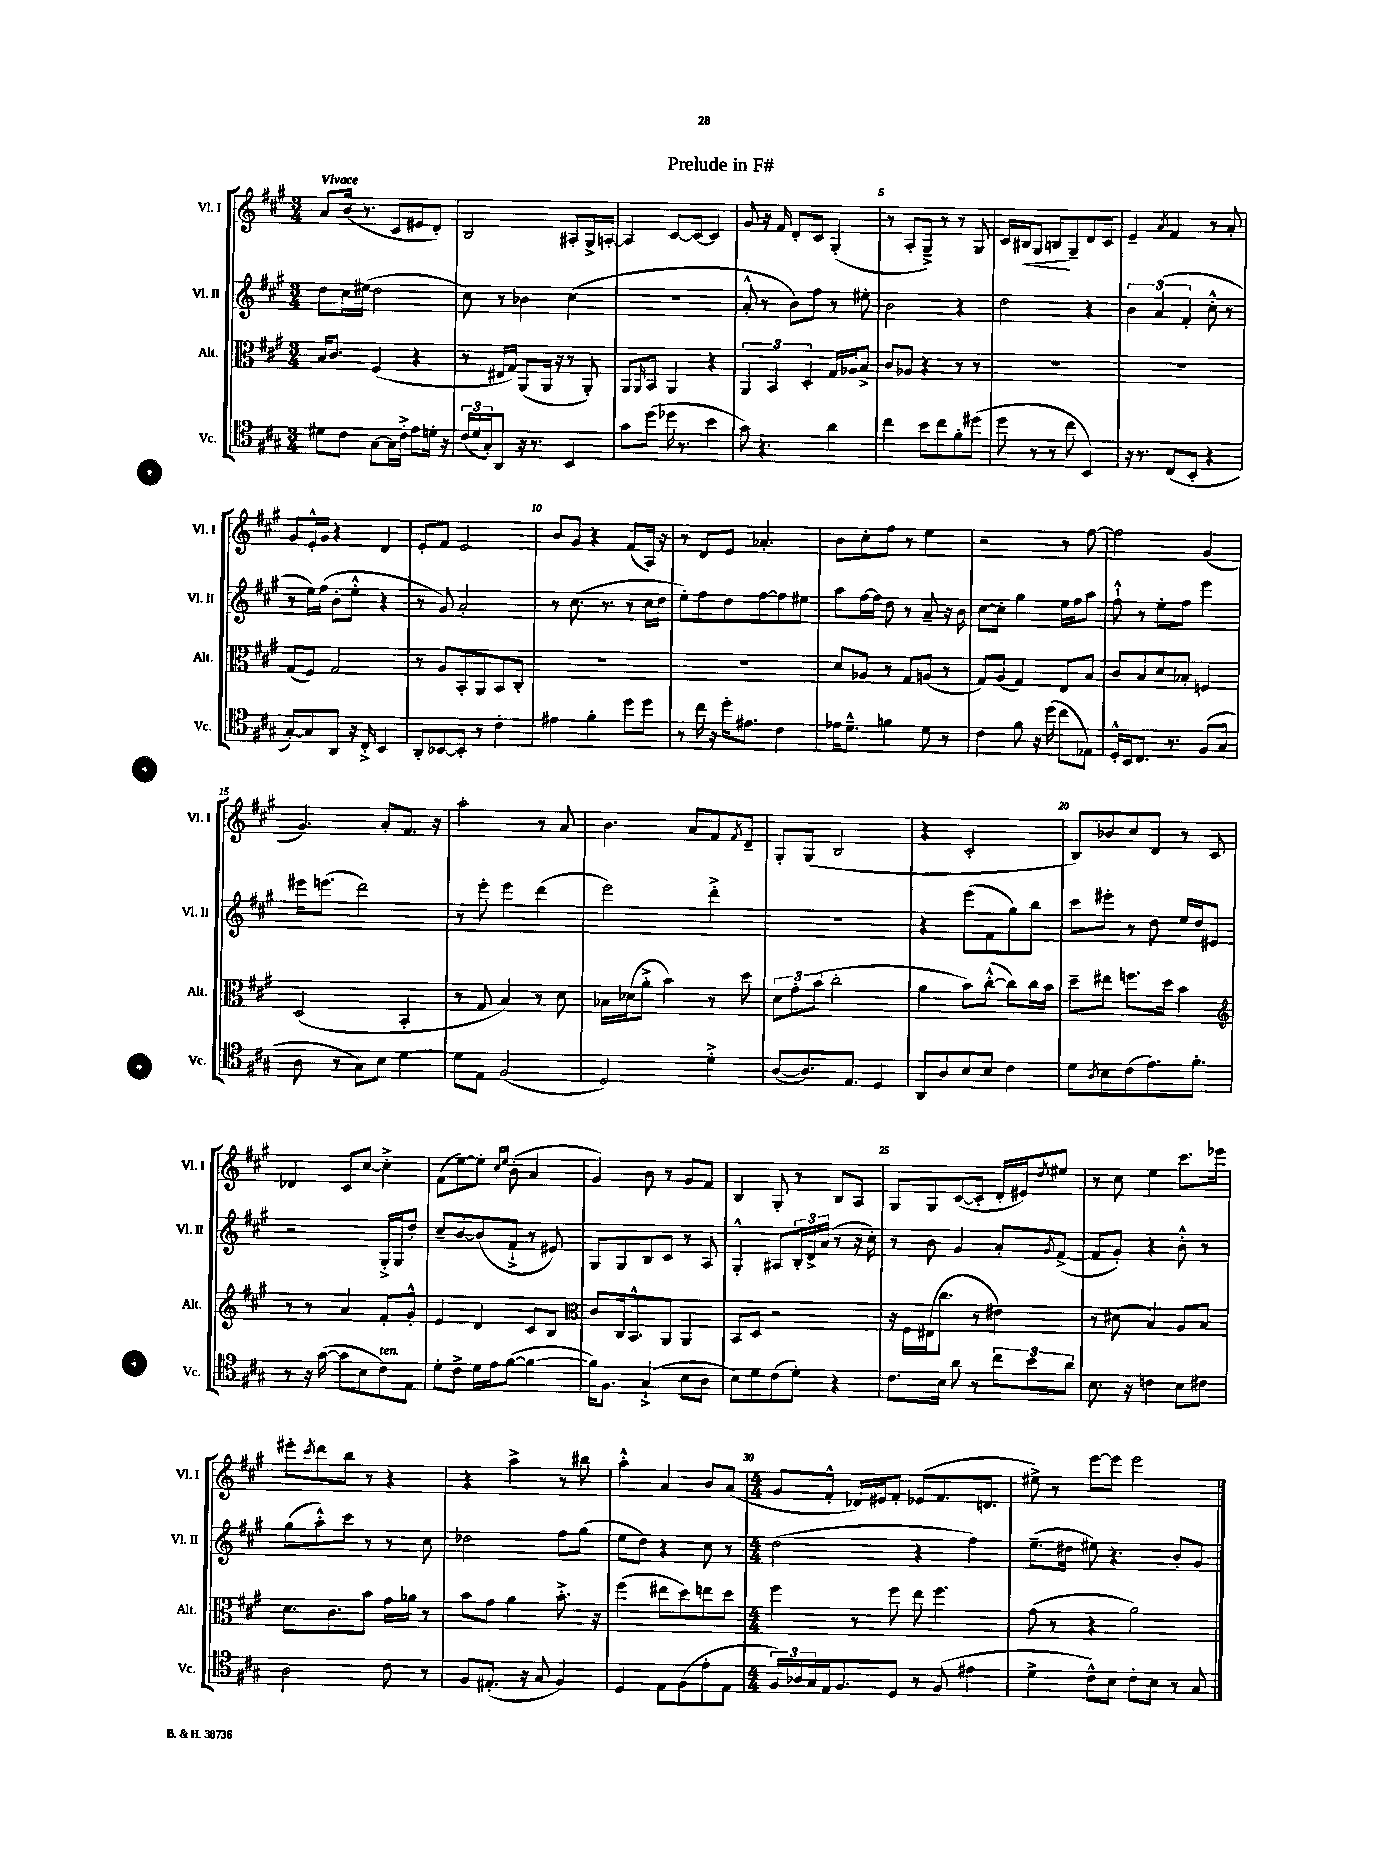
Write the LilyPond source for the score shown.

\header { title = "Prelude in F#" }
<<
\new StaffGroup <<
\new Staff = "s0" \with { instrumentName = "Vl. I" shortInstrumentName = "Vl. I" } {
    \clef treble \key a \major \numericTimeSignature \time 3/4 \tempo "Vivace"
    a'8 b'16( r8. cis'8 eis'8 d'8-.) |
    b2 ais8-. gis16-> a16~-. |
    a4 cis'8~ cis'8~ cis'4 |
    gis'8 r16 fis'16 d'8-. cis'8 gis4-.( |
    r8 a8-. gis8--->) r8 r8 gis8 |
    cis'16 bis16\< gis8 b8\! gis8-- d'8 cis'8 |
    e'4-- \acciaccatura { a'8 } fis'4 r8 a'8-. |
    gis'8 e'16-.-^ gis'16 r4 d'4 |
    e'8-. fis'8 e'2 |
    b'8 gis'8 r4 fis'8( a16) r16 |
    r8 d'8 e'8 aes'4.-. |
    b'8 cis''8-. fis''8 r8 e''4 |
    r2 r8 fis''8~ |
    fis''2 gis'4( |
    gis'4.) a'8-. fis'8. r16 |
    a''2-. r8 a'8 |
    b'4. a'8 fis'8 \acciaccatura { fis'8 } d'8-- |
    gis8-. gis8( b2 |
    r4 cis'2-. |
    b8) bes'8 cis''8 d'8 r8 cis'8 |
    des'4 cis'8 cis''8~ cis''4-.-> |
    fis'8( e''8~) e''8-. \grace { cis''16 e''16 } b'8-.( a'4 |
    gis'4) b'8 r8 gis'8 fis'8 |
    b4 gis8-. r8 b8 a8 |
    gis8 gis8 cis'8~( cis'8-. d'16-. eis'16) \acciaccatura { d''8 } eis''8 |
    r8 cis''8 e''4 cis'''8. ees'''16 |
    eis'''8-. \acciaccatura { cis'''8 } d'''8 b''8 r8 r4 |
    r4 a''4-> r8 bis''8 |
    a''4-.-^ a'4 b'8 a'8( |
    \numericTimeSignature \time 4/4 gis'8 fis'8-.-^ des'16) eis'16 fis'8-. ees'8( fis'8. d'8. |
    eis''8->) r8 e'''8~ e'''8 e'''2 \bar "|." |
}
\new Staff = "s1" \with { instrumentName = "Vl. II" shortInstrumentName = "Vl. II" } {
    \clef treble \key a \major \numericTimeSignature \time 3/4
    d''8 cis''16 eis''16( d''2 |
    cis''8) r8 bes'4 cis''4( |
    R2. |
    a'8-.-^ r8 b'8) fis''8 r8 eis''8-. |
    b'2 r4 |
    d''2 r4 |
    \tuplet 3/2 { b'4 a'4( fis'4-. } cis''8-.-^ r8 |
    r8 e''16) fis''16( b'8-. e''8-.-^ r4 |
    r8 gis'8) a'2-. |
    r8 cis''8.( r8. r8 cis''16 d''16 |
    e''8-.) fis''8 d''8 fis''8~ fis''8 eis''8 |
    a''8 fis''16~ fis''16 d''8 r8 a'8-- r16 b'16 |
    cis''8~ cis''8-. gis''4 e''16 fis''16 a''8 |
    fis''8-!-^ r8 e''8-. fis''8 e'''4 |
    eis'''16 e'''8.( d'''2) |
    r8 e'''8-. e'''4 d'''4( |
    e'''2) d'''4-.-> |
    R2. |
    r4 e'''8( fis'8 gis''8) b''8 |
    cis'''8 eis'''8-. r8 d''8 e''16 d''16 eis'8 |
    r2 gis16-.-> gis16 d''8-. |
    cis''8-- b'8~ b'8( fis'8-!-> r8 eis'8) |
    gis8 gis8 b8 cis'8 r8 a8 |
    gis4-.-^ ais8 \tuplet 3/2 { b16-. d'16-> a'16( } r8 r16 cis''16-.) |
    r8 b'8 gis'4 a'8-. \acciaccatura { gis'8 } fis'8~->( |
    fis'8 gis'8-.) r4 b'8-.-^ r8 |
    gis''8( a''8-.-^) cis'''8 r8 r8 cis''8 |
    des''2 fis''8 gis''8( |
    e''8 d''8) r4 cis''8 r8 |
    \numericTimeSignature \time 4/4 d''2( r4 fis''4) |
    e''8.--( dis''16 eis''8) r4. b'8-. gis'8 \bar "|." |
}
\new Staff = "s2" \with { instrumentName = "Alt." shortInstrumentName = "Alt." } {
    \clef alto \key a \major \numericTimeSignature \time 3/4
    b16 cis'8. fis4( r4 |
    r8 eis16 gis16) a,8( a,16 r16 r8 a,8-.) |
    a,8 \grace { a,16 } b,8 a,4 r4 |
    \tuplet 3/2 { a,4 b,4 d4-. } gis16 aes16 b8-> |
    cis'8 aes8 r4 r8 r8 |
    R2. |
    R2. |
    gis8( fis8) gis2 |
    r8 a8 b,8-. a,8 b,8 cis8-. |
    R2. |
    R2. |
    d'8 aes8 r8 gis8 a8( r8 |
    gis8) a8( gis4) e8 b8 |
    cis'8 b8 d'8 bes8-. f4 |
    d2( b,4-. |
    r8 gis8 b4) r8 d'8 |
    bes16 des'16( a'8-.-> b'4) r8 d''8 |
    \tuplet 3/2 { d'8 gis'8-. b'8( } cis''2-. |
    a'4 b'8) cis''8~-.-^( cis''8) cis''16 b'16 |
    d''8-- eis''8 f''8. d''16 b'4 |
    \clef treble r8 r8 a'4 fis'8-. gis'8-.-^ |
    e'4 d'4 cis'8 b8 |
    \clef alto cis'8 cis16 b,8.-^ a,8 a,4 |
    b,8 d8 r2 |
    r16 fis16 eis16( cis''8. r8 eis'4) |
    r8 dis'8( b4) a8 b8 |
    d'8. cis'8. b'8 gis'16 aes'16 r8 |
    b'8 gis'8 a'4 b'8.-.-> r16 |
    fis''4( eis''8 d''8) e''8 d''8 |
    \numericTimeSignature \time 4/4 fis''4 r8 fis''8 e''8 fis''4. |
    gis'8( r8 r4 a'2) \bar "|." |
}
\new Staff = "s3" \with { instrumentName = "Vc." shortInstrumentName = "Vc." } {
    \clef tenor \key a \major \numericTimeSignature \time 3/4
    dis'8 cis'8 gis8~ gis16 cis'16-.-> e'8 d'16-. r16 |
    \tuplet 3/2 { cis'16( d'16 gis16-.) } a,8 r16 r8. b,4 |
    gis'8 d''8( des''16 r8. b'4 |
    gis'8) r4. a'4 |
    cis''4 b'8 cis''8 fis'8-. dis''8( |
    d''8 r8 r8 cis''8 b,4) |
    r16 r8. cis8( b,8-. r4 |
    gis8~-.) gis8 a,8 r16 cis16-.-> b,4 |
    a,8-. bes,8~ bes,8-. r8 cis'4-. |
    eis'4 fis'4-. d''8 d''8 |
    r8 cis''16 r16 d''16-. eis'8. cis'4 |
    ees'16 d'8.---^ f'4 d'8 r8 |
    cis'4 fis'8 r16 d''16( cis''8 ees8) |
    d16-.-^ b,16 cis8. r8. fis8( gis8 |
    a8 r8 gis8) b8 d'4~ |
    d'8 e8 fis2( |
    d2) d'4-.-> |
    a8~( a8.) e8. d4 |
    a,8 a8 b8 b8 cis'4 |
    d'8 \acciaccatura { a8 } b8 cis'8( e'8.) fis'8.-. |
    r8 r16 gis'16~( gis'8 b8 cis'8^\markup { \italic "ten." }) e8 |
    d'8-. cis'8-> d'16 e'16 fis'8~( fis'4~ |
    fis'16) fis8. gis4-!->( b8 a8 |
    b8) d'8 cis'8( d'8-.) r4 |
    cis'8. b16 a'8 r8 \tuplet 3/2 { cis''8 b'8 a'8 } |
    b8. r16 c'4 b8 cis'8 |
    a2 cis'8 r8 |
    fis8 eis8.-.( r16 gis8 fis4) |
    d4 e8 fis8( e'8-. e8 |
    \numericTimeSignature \time 4/4 \tuplet 3/2 { fis16) aes16 gis16 } e16 fis8. d8 r8 fis8( eis'4 |
    d'4-> cis'8-^) b8 cis'8-. b8 r8 gis8 \bar "|." |
}
>>
>>
\layout { \context { \Score \override BarNumber.break-visibility = ##(#f #t #t) barNumberVisibility = #(every-nth-bar-number-visible 5) } }
